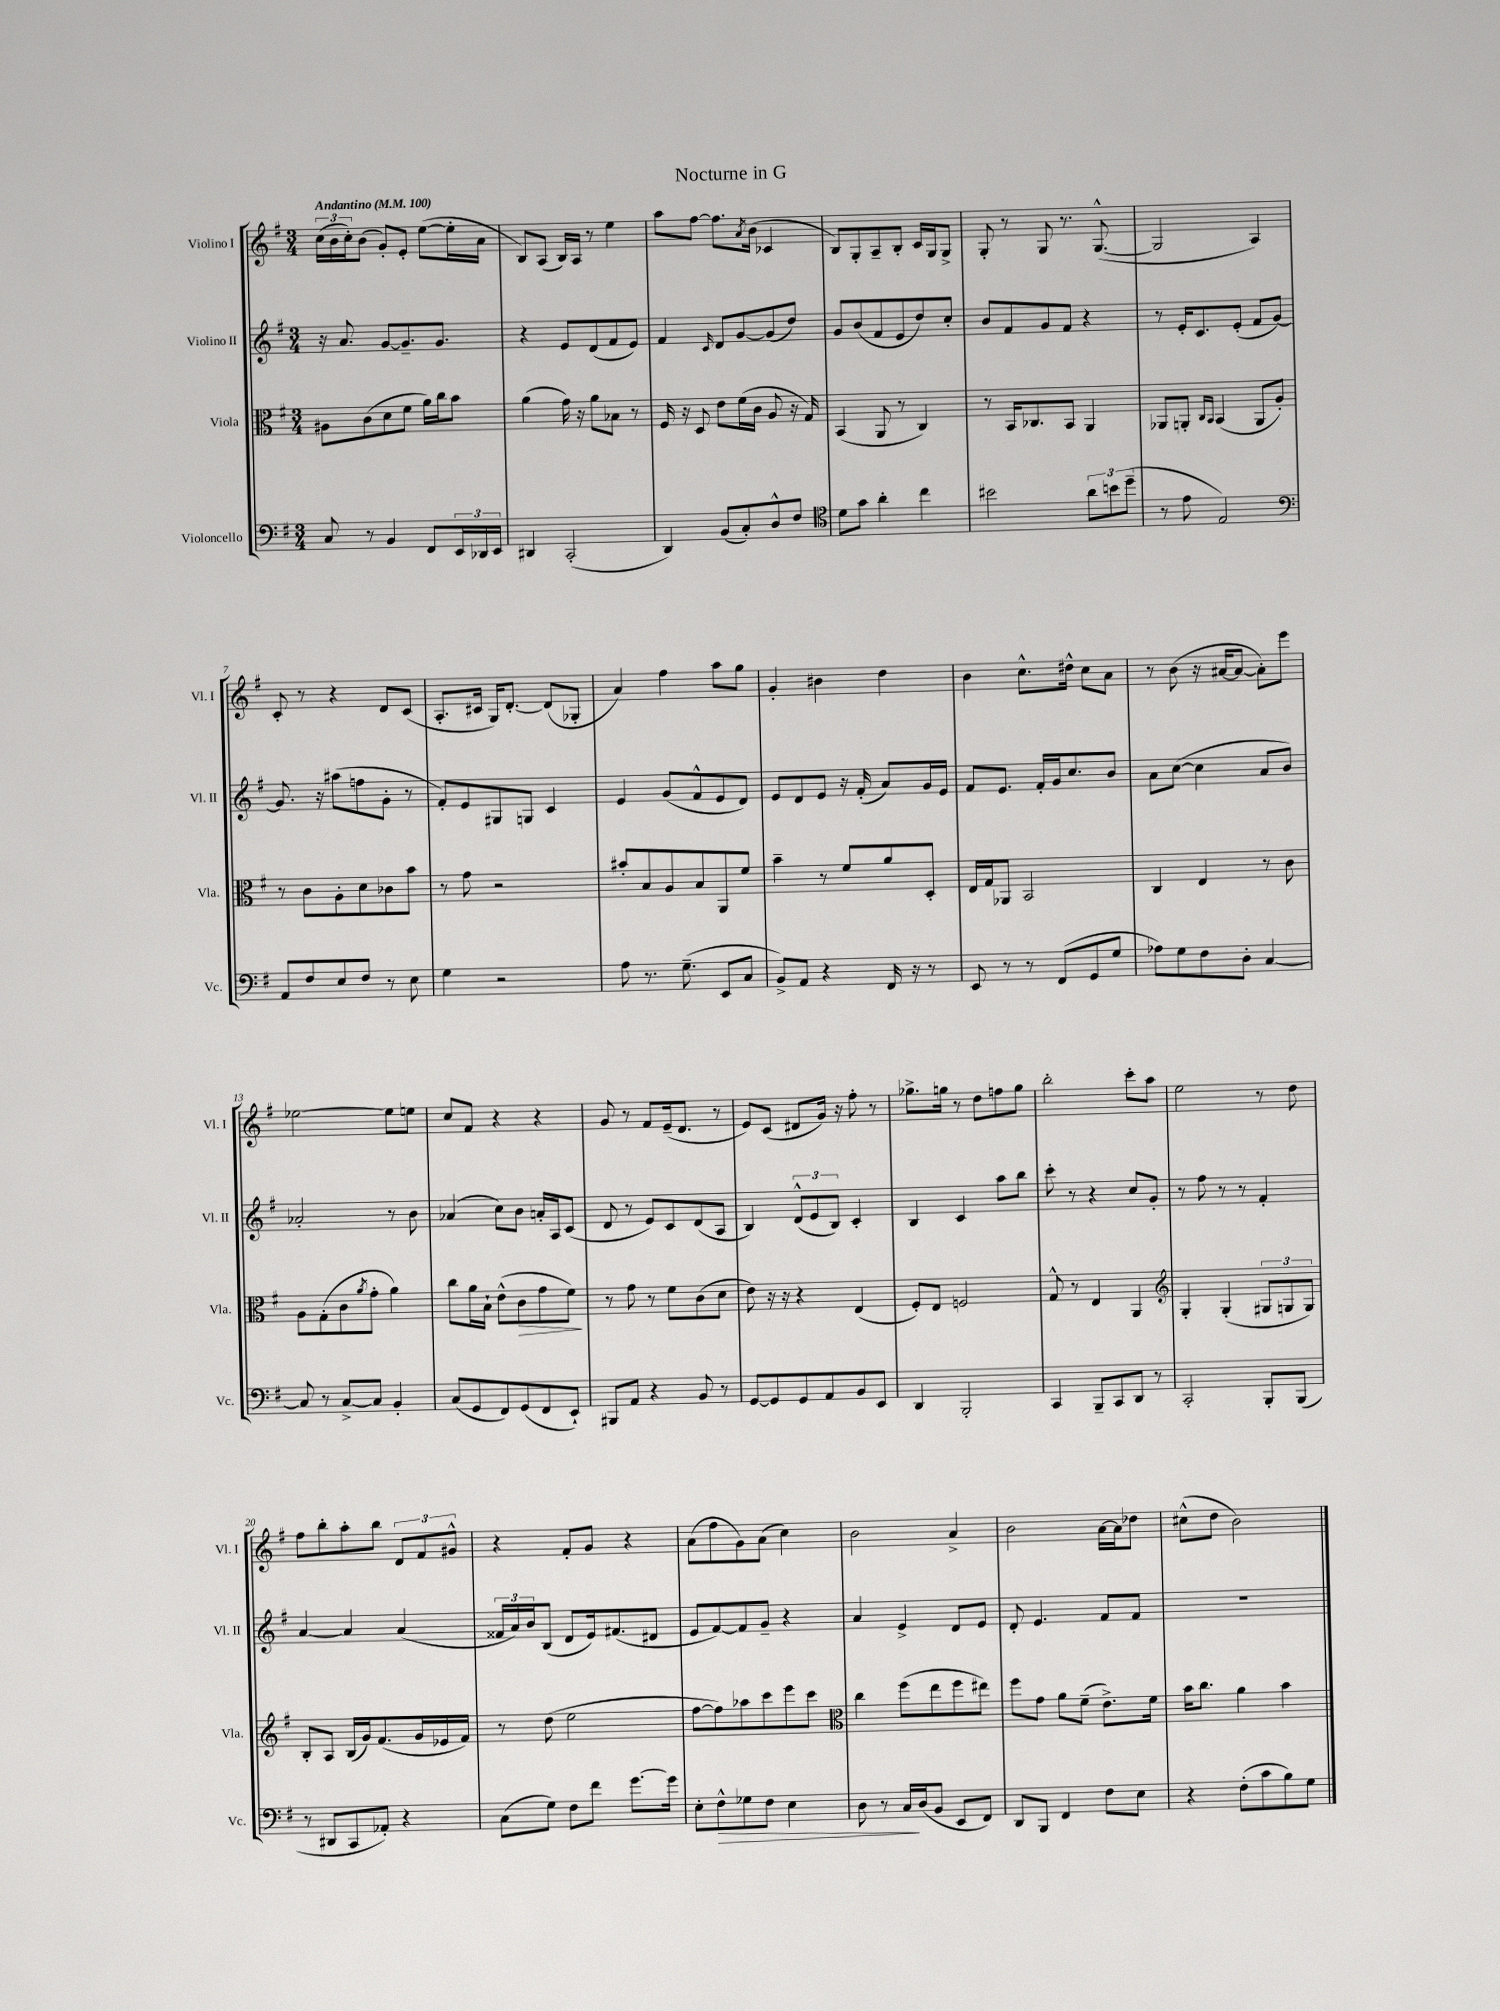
\header { title = "Nocturne in G" }
<<
\new StaffGroup <<
\new Staff = "s0" \with { instrumentName = "Violino I" shortInstrumentName = "Vl. I" } {
    \clef treble \key g \major \numericTimeSignature \time 3/4 \tempo "Andantino" 4 = 100
    \tuplet 3/2 { c''16( b'16 c''16-.) } b'8( g'8-.) e'8-. e''8~( e''16-. a'16 |
    b8) a8( b16) a16 r8 e''4 |
    a''8 fis''8~ fis''8. \acciaccatura { a'8 } b'16( ces'4 |
    b8) g8-. a8-- b8-. c'16 g16 g8-> |
    g8-. r8 g8 r8. g8.~-^( |
    g2 a4) |
    c'8-. r8 r4 d'8 c'8( |
    a8.-. cis'16 g16) d'8.~-. d'8( ges8-. |
    a'4) fis''4 a''8 g''8 |
    g'4-. bis'4 d''4 |
    b'4 c''8.-^ dis''16-^ c''8 a'8 |
    r8 b'8( r16 ais'16~ ais'8~ ais'8-.) e'''8 |
    ees''2~ ees''8 e''8 |
    c''8 fis'8 r4 r4 |
    g'8 r8 fis'8 e'16--( d'8. r8 |
    e'8) c'8( dis'8 g'16) r16 fis''8-. r8 |
    ges''8.-> g''16 r8 d''8 f''8 g''8 |
    b''2-. c'''8-. a''8 |
    e''2 r8 d''8 |
    fis''8 b''8-. a''8-. b''8 \tuplet 3/2 { d'8 fis'8 gis'8-^ } |
    r4 fis'8-. g'8 r4 |
    a'8( fis''8 g'8) a'8( c''4) |
    b'2 a'4-> |
    b'2 a'16~ a'16 des''8 |
    cis''8-^( d''8 b'2) \bar "|." |
}
\new Staff = "s1" \with { instrumentName = "Violino II" shortInstrumentName = "Vl. II" } {
    \clef treble \key g \major \numericTimeSignature \time 3/4
    r16 a'8. g'8~ g'8.-- g'8. |
    r4 e'8 d'8( fis'8 e'8) |
    fis'4 \grace { c'16 } d'8 g'8~ g'8( d''8) |
    g'8 b'8( fis'8 e'8 d''8) c''8-. |
    b'8 fis'8 g'8 fis'8 r4 |
    r8 e'16-. c'8. e'8-.( fis'8 g'8~) |
    g'8. r16 ais''8( f''8 g'8-. r8 |
    fis'8-.) e'8 gis8 g8 c'4 |
    e'4 g'8( fis'8-^ e'8 d'8) |
    e'8 d'8 e'8 r16 fis'16-.( a'8) g'16 e'16 |
    fis'8 e'8. fis'16-. g'16 c''8. b'8 |
    a'8 c''8~( c''4 a'8 b'8) |
    aes'2-. r8 b'8 |
    aes'4( c''8) b'8 a'16-. a16 c'8( |
    d'8 r8 e'8) c'8 d'8( a8 |
    b4) \tuplet 3/2 { d'8-^( e'8 b8) } c'4-. |
    b4 c'4 a''8 b''8 |
    c'''8-. r8 r4 c''8 g'8-. |
    r8 fis''8 r8 r8 fis'4-. |
    a'4~ a'4 a'4( |
    \tuplet 3/2 { fisis'16 a'16) b'16 } b8( d'8 e'16) fis'8.( dis'8 |
    e'8 fis'8~) fis'8 g'8-- r4 |
    a'4 e'4-> d'8 e'8 |
    d'8-. e'4. fis'8 fis'8 |
    R2. \bar "|." |
}
\new Staff = "s2" \with { instrumentName = "Viola" shortInstrumentName = "Vla." } {
    \clef alto \key g \major \numericTimeSignature \time 3/4
    ais8 c'8( d'8 fis'8 a'16) c''16 b'8 |
    a'4( g'16) r16 a'8 bes8 r8 |
    fis16 r16 d8 e'8 fis'16( c'16 a8 r16 g16) |
    b,4( a,8 r8 c4) |
    r8 b,16 ces8. b,8 a,4 |
    aes,8 a,8-. \grace { c16 b,16 } b,4( a,8 a8-.) |
    r8 c'8 a8-. d'8 ces'8 b'8 |
    r8 g'8 r2 |
    bis'8-. b8 a8 b8 a,8 fis'8 |
    b'4-- r8 fis'8 a'8 d8-. |
    e16 g16 aes,8 b,2 |
    c4 e4 r8 c'8 |
    a8 g8-.( c'8 \acciaccatura { a'8 } g'8-. a'4) |
    c''8 a'16 b16-! e'8-^( c'8\> g'8 fis'8\!) |
    r8 g'8 r8 fis'8 c'8( d'8 |
    e'8) r16 r16 r4 e4( |
    fis8-.) e8 f2 |
    g8-^ r8 e4 a,4 |
    \clef treble g4-. g4-.( \tuplet 3/2 { gis8 g8 g8) } |
    b8-. a8 b16( g'16) fis'8.( g'16 ees'16 fis'16) |
    r8 d''8( e''2 |
    fis''8~ fis''8) aes''8 c'''8 e'''8 c'''8 |
    \clef alto c''4 fis''8( e''8 fis''8 eis''8) |
    fis''8 g'8 a'8 fis'8--( e'8.->) fis'16 |
    b'16 c''8. a'4 b'4 \bar "|." |
}
\new Staff = "s3" \with { instrumentName = "Violoncello" shortInstrumentName = "Vc." } {
    \clef bass \key g \major \numericTimeSignature \time 3/4
    c8 r8 b,4 fis,8 \tuplet 3/2 { e,16 des,16 e,16 } |
    dis,4 c,2-.( |
    d,4) b,8( c8-.) d8-^ fis8 |
    \clef tenor d'8 g'8 a'4-. c''4 |
    bis'2 \tuplet 3/2 { a'8 b'8 d''8--( } |
    r8 e'8 e2) |
    \clef bass a,8 fis8 e8 fis8 r8 e8 |
    g4 r2 |
    a8 r8. g8.--( e,8 c8 |
    b,8->) a,8 r4 fis,16 r16 r8 |
    e,8 r8 r8 fis,8( g,8 g8 |
    aes8) g8 fis8 d8-. c4~ |
    c8 r8 c8~-> c8 b,4-. |
    c8( g,8 fis,8) g,8( fis,8 e,8-!) |
    bis,,8 a,8 r4 b,8 r8 |
    g,8~ g,8 g,8 a,8 b,8 e,8 |
    d,4 b,,2-. |
    c,4 b,,8-- c,8 d,8 r8 |
    c,2-. b,,8-. b,,8( |
    r8 dis,8 c,8 aes,8-.) r4 |
    c8( g8) fis8 fis'8 g'8.~ g'16 |
    e8-. fis8-^\> ges8 fis8 e4 |
    d8 r8 c16\! d16( b,8 e,8 fis,8) |
    d,8 b,,8 fis,4 fis8 e8 |
    r4 fis8-.( c'8 b8) g8 \bar "|." |
}
>>
>>
